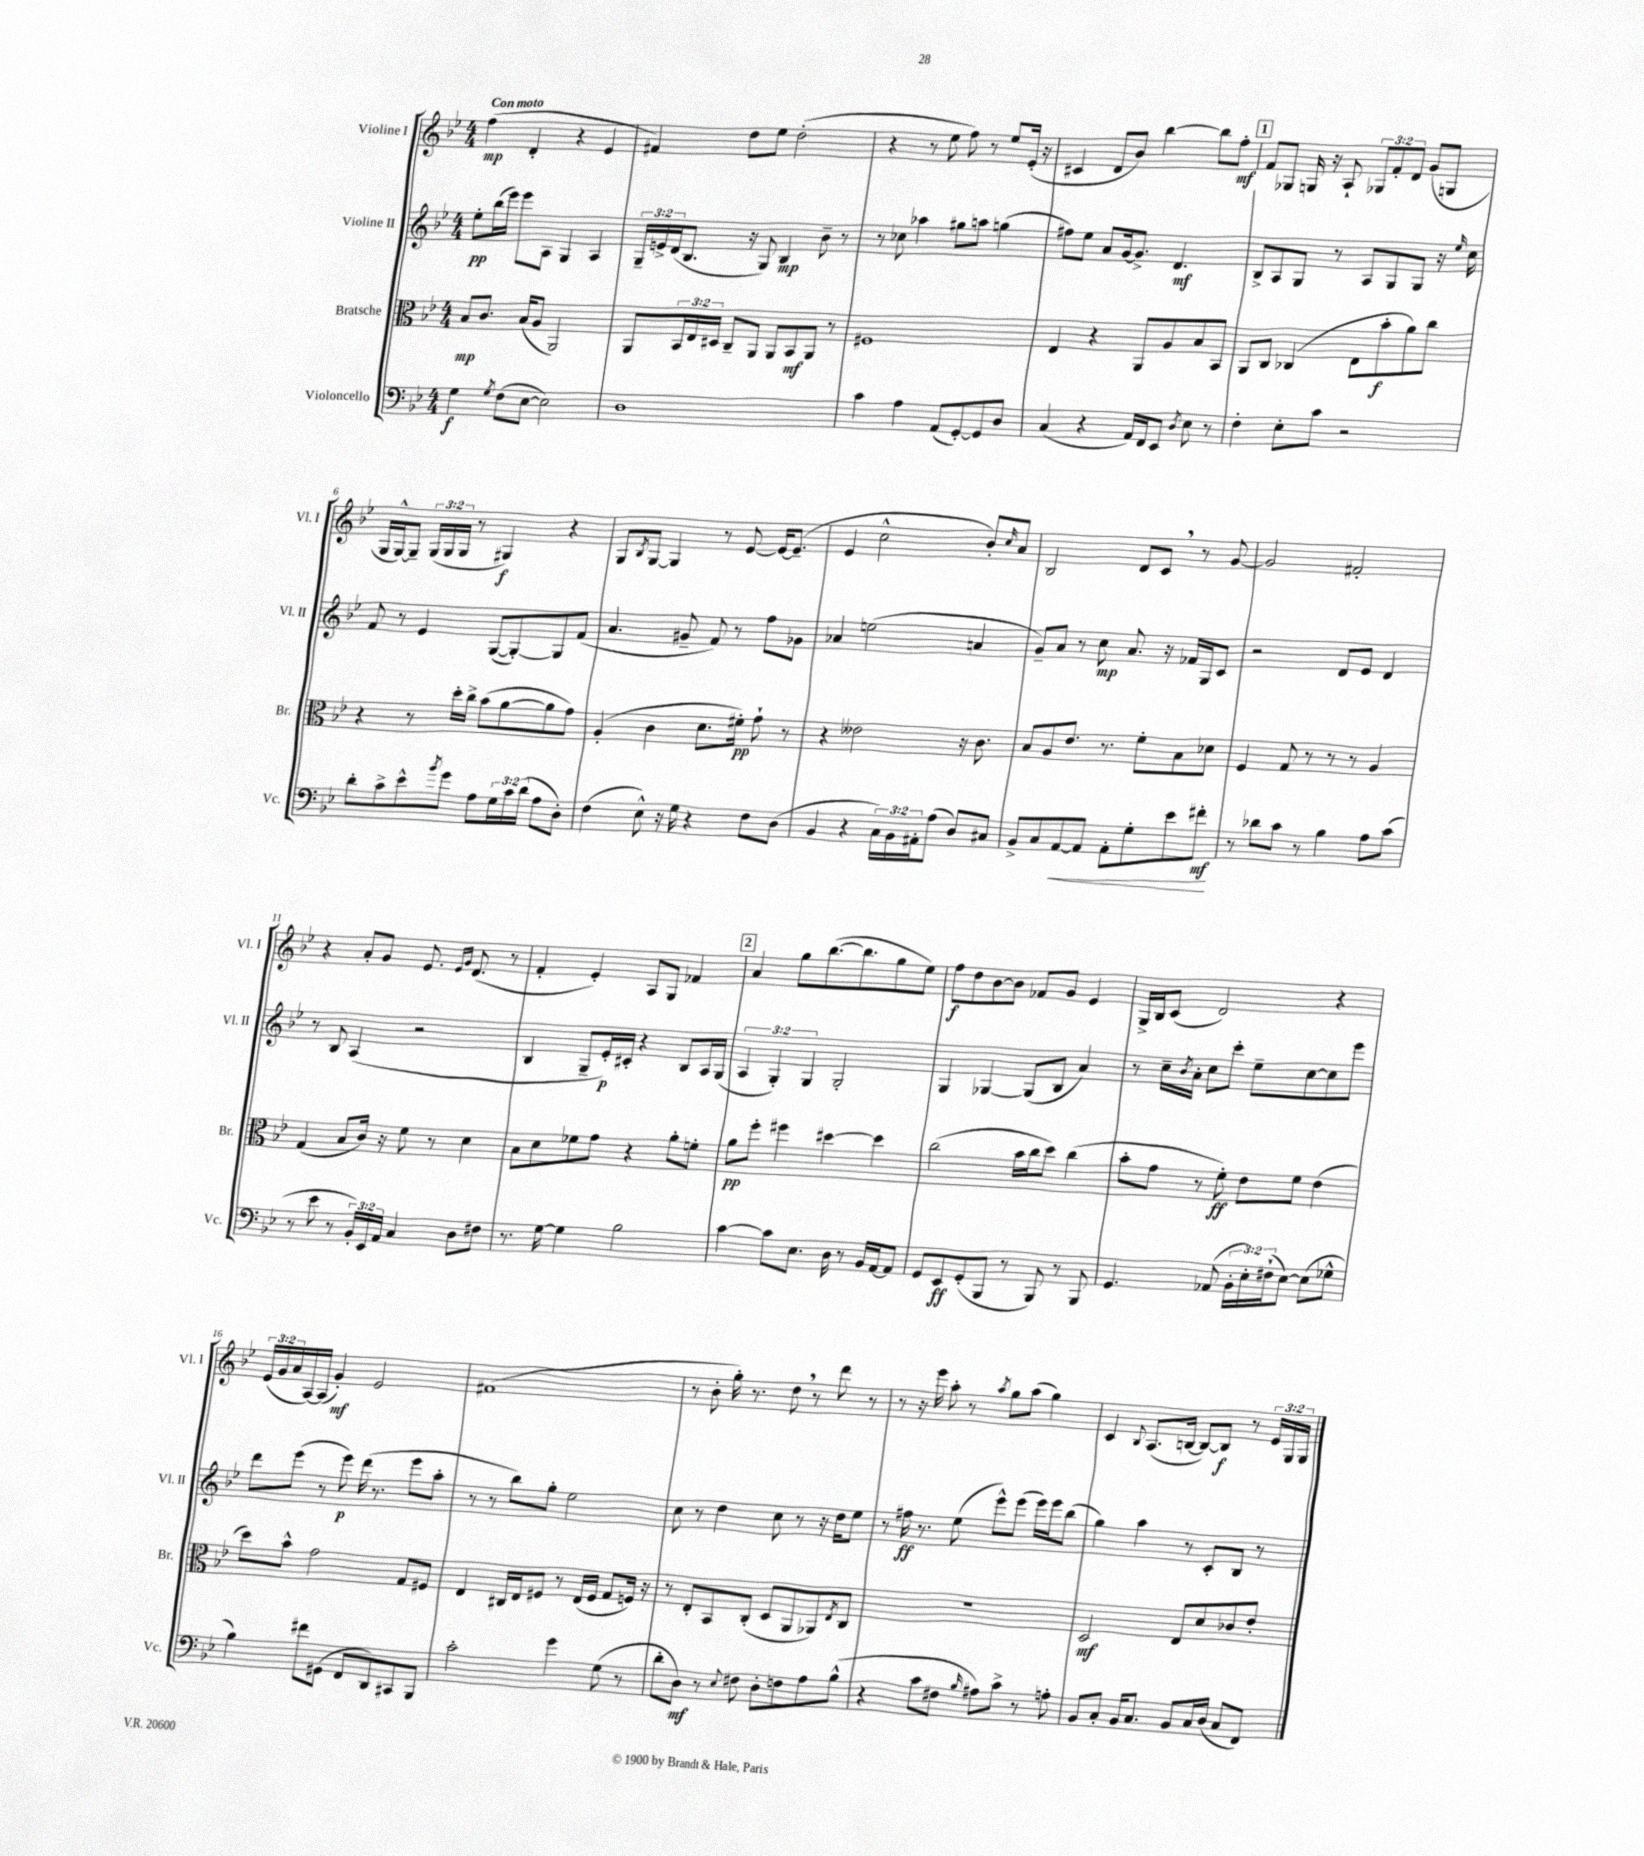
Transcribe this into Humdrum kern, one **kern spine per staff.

**kern	**kern	**kern	**kern
*staff4	*staff3	*staff2	*staff1
*clefF4	*clefC3	*clefG2	*clefG2
*k[b-e-]	*k[b-e-]	*k[b-e-]	*k[b-e-]
*M4/4	*M4/4	*M4/4	*M4/4
4G	8B-	8ee-'	(4ff
.	8.c	(16bb-	.
.	.	16eee-)	.
8qG	.	.	.
(8F	.	8eee-	4d'
.	(16B-	.	.
[8E-	8A	8A	.
2E-])	2AA)	4G	4r
.	.	4A	4e-
=	=	=	=
1D	8AA	24G~	4f#)
.	.	24e^	.
.	.	(24d	.
.	24BB-	8.B-	.
.	24E-	.	.
.	24D#	.	.
.	8C~	.	8dd
.	.	16r	.
.	8AA	8G)	8ee-
.	8AA	4B-	(2dd'
.	8BB-	.	.
.	8AA	8b-~	.
.	8r	8r	.
=	=	=	=
4c	1F#	8r	4r
.	.	8cc-	.
4A	.	4aa-	8r
.	.	.	8ee-
(8AA	.	8gg#	8ff)
[8GG')	.	8aa	8r
8GG]	.	(4gg	8ee-
8D	.	.	(16e-'
.	.	.	16r
=	=	=	=
(4C	4E-	8ff#)	4c#
.	.	8ee-	.
4r	4r	8a	8d
.	.	[16g	8b-)
.	.	8.g^]	.
16AA)	8AA	.	[4bb-
16FF	.	.	.
8EE-	8A	4.d	.
8qD	.	.	.
8E-	8B-	.	8bb-]
8r	8BB-	.	8ff'
=	=	=	=
4F'	8AA	8B-^	8f
.	8C	8A	8G-
8E-'	(4C-	8G	16G
.	.	.	16r
8c	.	8r	8A`
2r	8E-	8A	12G-
.	.	.	12f'
.	8b-'	8G	.
.	.	.	12d
.	8a)	8G	(8g
.	8cc	16r	8G
.	.	16qqee-	.
.	.	16cc	.
=	=	=	=
8d'	4r	8f	16G
.	.	.	[16G^^)
8c^	.	8r	8G~]
8e-^^	8r	4e-	(24G
.	.	.	24G
.	.	.	24G
8qb-	.	.	.
8g	16dd'	.	8r
.	16cc^	.	.
8A	(8b-	([8G	4G#)
24G	[8a	8G'_)	.
24c	.	.	.
(24d	.	.	.
8A	8a]	8G]	4r
8D')	8g)	(8f	.
=	=	=	=
(4F	(4A'	4.a	8G
.	.	.	8qB-
.	.	.	[8G
8E-^^)	4c	.	4G]
16r	.	8g#~	.
16G	.	.	.
4r	8.d	8f)	8r
.	.	8r	[8e-
.	16f#')	.	.
8F	8g`	8ff	16e-_
.	.	.	(8.e-~]
(8D	8r	8g-	.
=	=	=	=
4BB-	4r	4a-	4e-
4r	2e--	(2ee	2cc^^
24C)	.	.	.
24BB-	.	.	.
24AA#'	.	.	.
(8A	.	.	.
8D)	16r	4a	8b-')
.	8.c	.	.
.	.	.	16qqcc
8C#	.	.	8a
=	=	=	=
8BB-^	8B-	8g~)	2B-
8C	8A	8a	.
[8AA	8.e-	8r	.
8AA]	.	8cc	.
.	8.r	.	.
8AA'	.	8.a	8d
8G'	8f'	.	8c
.	.	16r	.
8e-	8B-	16f-	8r
.	.	16G	.
8f#'	8d-	8c	[8g
=	=	=	=
8r	4F	2r	2g]
8d-	.	.	.
8c	8G	.	.
8r	8r	.	.
4B-	8r	8d	2f#'
.	8r	8e-	.
8A	4A	4d	.
(8c	.	.	.
=	=	=	=
8r	(4G	8r	4r
8e-	.	8B-	.
8r	8B-	(4A	8a'
24BB-')	16c)	.	8g
24EE-	.	.	.
.	16r	.	.
24AA	.	.	.
4C	8f	2r	8.e-
.	8r	.	.
.	.	.	16qqe-
.	.	.	16qqg
.	.	.	(8.d
8D	4d	.	.
8F#	.	.	8r
=	=	=	=
8.r	8B-	4B-	4f'
.	8d	.	.
[16G	.	.	.
4G]	8f-	8G~	4e-')
.	8g	16e-')	.
.	.	16c#'	.
2B-	4r	4r	8A
.	.	.	8G
.	8a'	8B-	4f-
.	8f'	16A	.
.	.	(16G	.
=	=	=	=
[4c	8a	6A	4a
.	8ff'	.	.
.	.	6G')	.
8c]	4ff#	.	8gg
.	.	6G	.
8.E-	.	.	([8.bb-
.	[4dd#	2G'	.
16D	.	.	8.bb-]
8r	.	.	.
16BB-	4dd#]	.	8gg
[16AA	.	.	.
8AA]	.	.	8ee-)
=	=	=	=
8GG	(2cc	4G	8ff
8EE-	.	.	8dd
(8GG'	.	[4G-	[8b-
8BBB-	.	.	8b-]
8r	16b-	(8G-]	8f-
.	16cc	.	.
8BBB-)	8dd)	8B-	8g
8r	(4cc	4a)	4e-
8BBB-	.	.	.
=	=	=	=
4.GG	8b-'	8r	16G^
.	.	.	16B-
.	8g	16cc~	(8c
.	.	8qb-	.
.	.	16a'	.
.	8r	8cc	2d)
(8AA-	8f')	8ccc'	.
24BB-'	8e-	8ee-~	.
24E-')	.	.	.
(24F#`	.	.	.
[8E-)	8f	[8cc	.
(8E-]	(4e-	8cc]	4r
8G-^^	.	8eee-	.
=	=	=	=
4B-)	8dd)	8ddd	(24e-
.	.	.	24g
.	.	.	24a
.	8b-^^	(8eee-	[16A)
.	.	.	(16A]
8f#	2g	8r	4g')
(8GG#	.	8eee-)	.
8FF	.	(16ddd	2e-
.	.	8.r	.
8DD)	.	.	.
8CC#	8G	8eee-	.
8BBB-	8F#	8aa'	.
=	=	=	=
2c'	4E-	8r	(1f#
.	.	8r	.
.	16C#	8bb-)	.
.	16E-	.	.
.	8F#	8gg'	.
4g	8r	2ee-	.
.	(16E-	.	.
.	16F#	.	.
(8G	8G	.	.
8r	16F)	.	.
.	16r	.	.
=	=	=	=
8d'	8r	8cc	8r
8D)	8E-'	8r	8b-'
8r	8BB-	4dd	16gg')
.	.	.	8.r
8qqE-	.	.	.
8F#	(8C'	.	.
8D'	8D	8cc	8dd
8F	8AA	8r	8r
8A	8AA-)	16r	8ddd
.	.	16dd	.
.	8qE-	.	.
(8B-^^	8C	8ee-	8r
=	=	=	=
4r	1r	8r	8r
.	.	16ff#	16r
.	.	8.r	16eee-
8c	.	.	8aa'
8F#	.	(8ee-	8r
16qqB-	.	.	8qaa
8A#)	.	8eee-^^)	8gg
8c^	.	(8eee-	(8aa
8r	.	16eee-)	4gg)
.	.	16eee-	.
8A'	.	(8bb-	.
=	=	=	=
8BB-	2D	4gg)	4c
8C'	.	.	.
.	.	.	8qqB-
16BB-	.	4aa	(8.A
8.C	.	.	.
.	.	.	[16B
8BB-	8E-	8r	8B_)
16C	8d	8c'	8B]
(16D	.	.	.
8C	8c-	8B-	8r
8FF)	8e-'	8r	24e-
.	.	.	24G
.	.	.	24G
==	==	==	==
*-	*-	*-	*-
